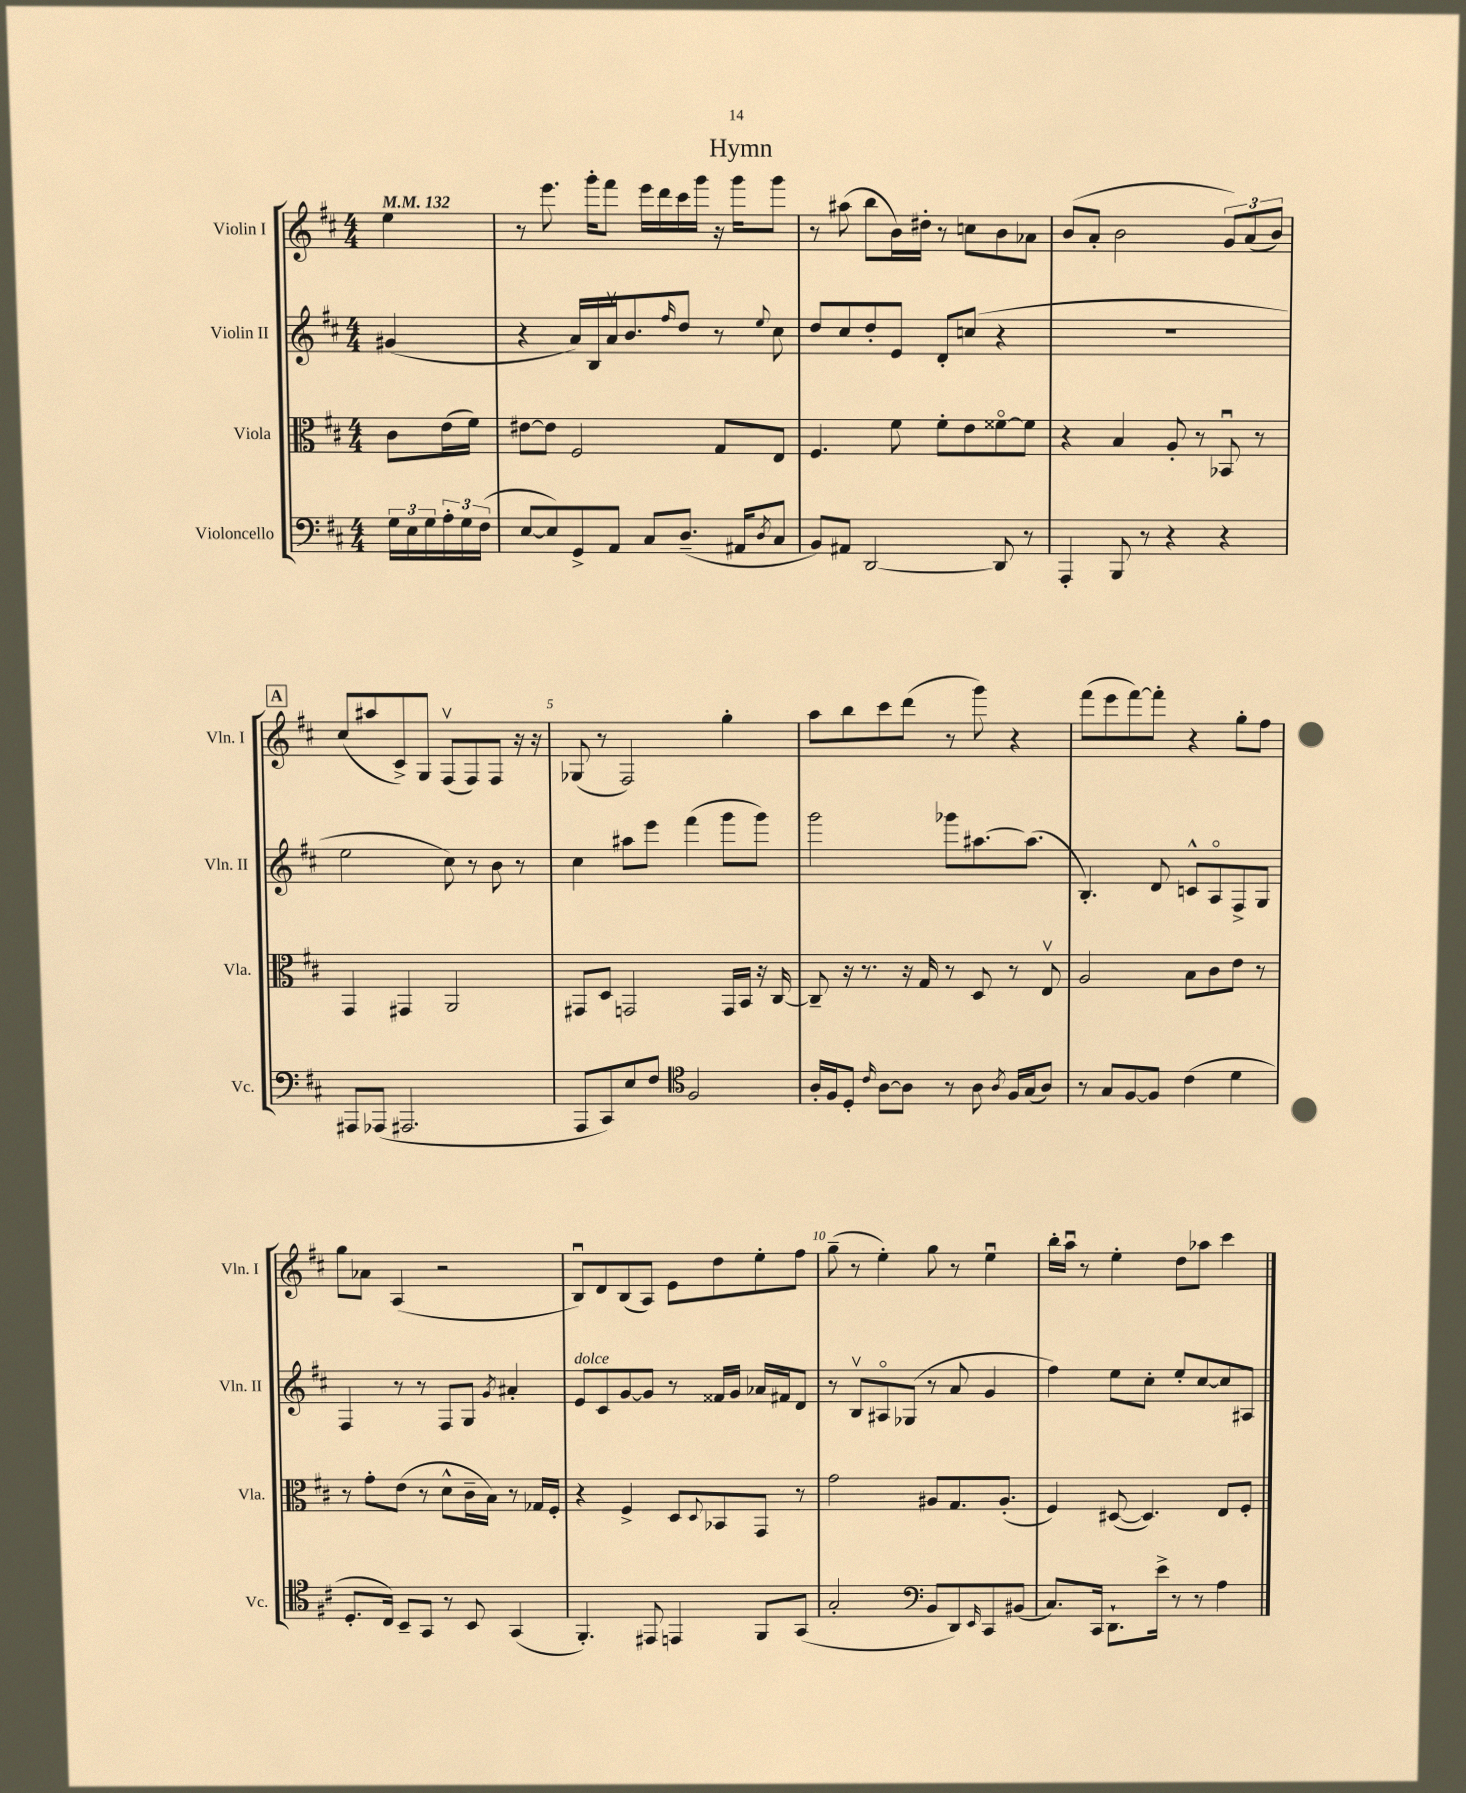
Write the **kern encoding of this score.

**kern	**kern	**kern	**kern
*staff4	*staff3	*staff2	*staff1
*clefF4	*clefC3	*clefG2	*clefG2
*k[f#c#]	*k[f#c#]	*k[f#c#]	*k[f#c#]
*M4/4	*M4/4	*M4/4	*M4/4
*MM132	*MM132	*MM132	*MM132
24G\LL	8c#\L	(4g#/	4ee\
24E\	.	.	.
24G\	.	.	.
24A'\	(16e\L	.	.
24G\	.	.	.
.	16f#\JJ)	.	.
(24F#\JJ	.	.	.
=	=	=	=
[8E/L	[8e#\L	4r	8r
8E/])	8e#\]J	.	8.eee\
8GG^/	2F#/	16a/LL)	.
.	.	16B/	16ggg'\LK
8AA/J	.	16av/J	8fff#\J
.	.	8.b/	.
8C#/L	.	.	16eee\LL
.	.	.	16ddd\
.	.	16qqff#/	.
(8.D~/J	.	8dd/J	16ccc#\
.	.	.	16ggg\JJ
.	8G/L	8r	16r
16AA#/LK	.	.	16ggg\LK
8qD/	.	8qqee/	.
8C#/J	8E/J	8cc#\	8ggg\J
=	=	=	=
8BB/L)	4.F#/	8dd/L	8r
8AA#/J	.	8cc#/	(8aa#\
[2DD/	.	8dd'/	8bb\L
.	8f#\	8e/J	16b\L)
.	.	.	16dd#'\JJ
.	8f#'\L	8d'/L	8r
.	8e\	(8cc/J	8cc\L
8DD/]	[8f##o\	4r	8b\
8r	8f##\]J	.	8a-\J
=	=	=	=
4AAA'/	4r	1r	(8b/L
.	.	.	8a'/J
8BBB/	4B/	.	2b\
8r	.	.	.
4r	8A'/	.	.
.	8r	.	.
4r	8BB-u/	.	12g/L)
.	.	.	(12a/
.	8r	.	.
.	.	.	12b/J)
=	=	=	=
8AAA#/L	4GG/	2ee\	(8cc#/L
(8AAA-/J	.	.	8aa#/
2.AAA#/	4GG#/	.	8c#^/)
.	.	.	8G/J
.	2AA/	8cc#\)	(8F#v/L
.	.	8r	8F#/)
.	.	8b\	8F#/J
.	.	8r	16r
.	.	.	16r
=	=	=	=
8AAA/L	8GG#/L	4cc#\	(8G-/
8CC#/)	8D/J	.	8r
8E/	2GG/	8aa#\L	2F#/)
8F#/J	.	8eee\J	.
*clefC4	*	*	*
2F#/	.	(4fff#\	.
.	16GG/LL	8ggg\L	4gg'\
.	16BB/JJ	.	.
.	16r	8ggg\J)	.
.	[16C#/	.	.
=	=	=	=
16A'/LL	8C#~/]	2ggg\	8aa\L
16F#/J	.	.	.
8D'/J	16r	.	8bb\
.	8.r	.	.
16qqc#/	.	.	.
[8A\L	.	.	8ccc#\
8A\]J	16r	.	(8ddd\J
.	16G/	.	.
8r	8r	8ggg-\L	8r
8A\	8D/	[8.aa#\	8ggg\)
8qA/	.	.	.
16F#/LL	8r	.	4r
(16G/J	.	(8.aa#\]J	.
8A/J)	8Ev/	.	.
=	=	=	=
8r	2A/	4.B'/)	(8fff#\L
8G/L	.	.	8eee\
[8F#/	.	.	[8fff#\)
8F#/]J	.	8d/	8fff#'\]J
(4c#\	8B\L	8c^^/L	4r
.	8c#\	8Ao/	.
4d\	8e\J	8F#^/	8gg'\L
.	8r	8G/J	8ff#\J
=	=	=	=
8.D'/L	8r	4F#/	8gg\L
.	8g'\L	.	8a-\J
16C#/Jk)	.	.	.
8BB~/L	(8e\J	8r	(4A/
8GG/J	8r	8r	.
8r	8d^^\L	8F#/L	2r
8BB/	16c#~\L	8G/J	.
.	16B\JJ)	.	.
.	.	8qg/	.
(4GG/	8r	4a#'/	.
.	16G-/LL	.	.
.	16F#'/JJ	.	.
=	=	=	=
4.FF#'/)	4r	8e/L	8Bu/L)
.	.	8c#/	8d/
.	4F#^/	[8g/	(8B/
8EE#/	.	8g/]J	8A/J)
4EE/	8D/L	8r	8e\L
.	8qqD/	.	.
.	8BB-/	16f##/LL	8dd\
.	.	16g/JJ	.
8FF#/L	8GG/J	16a-/LL	8ee'\
.	.	16f#/J	.
(8GG/J	8r	8d/J	8ff#\J
=	=	=	=
2G'/	2g\	8r	(8gg~\
.	.	8Bv/L	8r
.	.	8A#o/	4ee'\)
.	.	(8G-/J	.
*clefF4	*	*	*
8BB/L	8A#/L	8r	8gg\
8DD/)	8.G/	8a/	8r
16qqEE/	.	.	.
8CC#/	.	4g/	4eeu\
.	(8.A#'/J	.	.
(8BB#/J	.	.	.
=	=	=	=
8.C#/L)	4F#/)	4ff#\)	16bb'\LL
.	.	.	16aau\JJ
.	.	.	8r
16CC#/Jk	.	.	.
8.DD`\L	([8D#/	8ee\L	4ee'\
.	4.D#/])	8cc#'\J	.
16e^\Jk	.	.	.
8r	.	8ee'/L	8dd\L
8r	.	[8cc#/	8aa-\J
4A\	8E/L	8cc#/]	4ccc#\
.	8F#'/J	8A#/J	.
==	==	==	==
*-	*-	*-	*-
